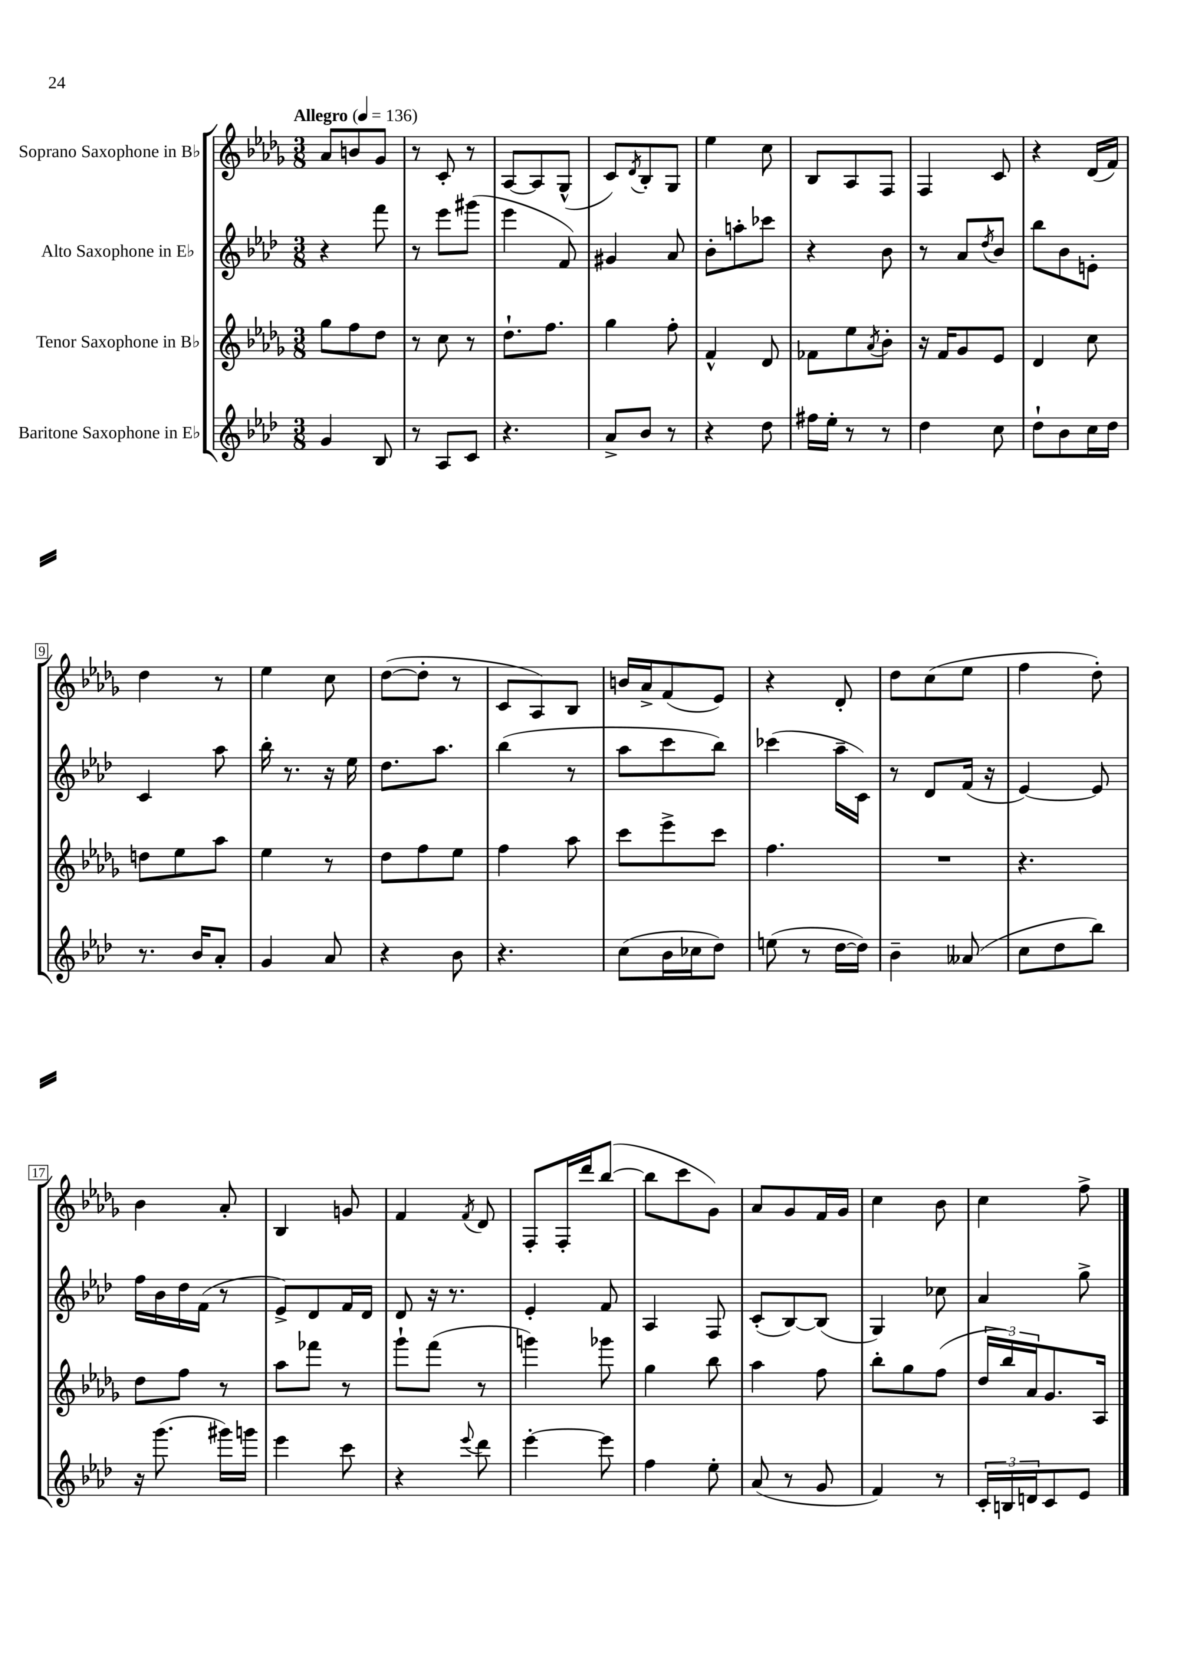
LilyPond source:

<<
\new StaffGroup <<
\new Staff = "s0" \with { instrumentName = "Soprano Saxophone in Bb" } {
    \clef treble \key des \major \numericTimeSignature \time 3/8 \tempo "Allegro" 4 = 136
    aes'8 b'8 ges'8 |
    r8 c'8-. r8 |
    aes8~ aes8 ges8-^( |
    c'8) \acciaccatura { des'8 } bes8-. ges8 |
    ees''4 c''8 |
    bes8 aes8 f8 |
    f4 c'8 |
    r4 des'16( f'16) |
    des''4 r8 |
    ees''4 c''8 |
    des''8~( des''8-. r8 |
    c'8 aes8) bes8 |
    b'16 aes'16-> f'8( ees'8) |
    r4 des'8-. |
    des''8 c''8( ees''8 |
    f''4 des''8-.) |
    bes'4 aes'8-. |
    bes4 g'8 |
    f'4 \acciaccatura { f'8 } des'8 |
    f8-. f16-. des'''16 bes''8~( |
    bes''8 c'''8 ges'8) |
    aes'8 ges'8 f'16 ges'16 |
    c''4 bes'8 |
    c''4 f''8-> \bar "|." |
}
\new Staff = "s1" \with { instrumentName = "Alto Saxophone in Eb" } {
    \clef treble \key aes \major \numericTimeSignature \time 3/8
    r4 f'''8 |
    r8 ees'''8 gis'''8( |
    ees'''4 f'8) |
    gis'4 aes'8 |
    bes'8-. a''8-. ces'''8 |
    r4 bes'8 |
    r8 aes'8 \acciaccatura { des''8 } bes'8 |
    bes''8 bes'8 e'8-. |
    c'4 aes''8 |
    bes''16-. r8. r16 ees''16 |
    des''8. aes''8. |
    bes''4( r8 |
    aes''8 c'''8 bes''8) |
    ces'''4( aes''16-- c'16) |
    r8 des'8 f'16( r16 |
    ees'4~) ees'8 |
    f''16 bes'16 des''16 f'16( r8 |
    ees'8->) des'8 f'16 des'16 |
    des'8 r16 r8. |
    ees'4-. f'8 |
    aes4 f8 |
    c'8-.( bes8~) bes8( |
    g4) ces''8 |
    aes'4 g''8-> \bar "|." |
}
\new Staff = "s2" \with { instrumentName = "Tenor Saxophone in Bb" } {
    \clef treble \key des \major \numericTimeSignature \time 3/8
    ges''8 f''8 des''8 |
    r8 c''8 r8 |
    des''8.-! f''8. |
    ges''4 f''8-. |
    f'4-^ des'8 |
    fes'8 ees''8 \acciaccatura { aes'8 } bes'8-. |
    r16 f'16 ges'8 ees'8 |
    des'4 c''8 |
    d''8 ees''8 aes''8 |
    ees''4 r8 |
    des''8 f''8 ees''8 |
    f''4 aes''8 |
    c'''8 ees'''8-> c'''8 |
    f''4. |
    R4. |
    r4. |
    des''8 f''8 r8 |
    aes''8 fes'''8 r8 |
    ges'''8-! f'''8( r8 |
    g'''4) ges'''8 |
    ges''4 bes''8 |
    aes''4 f''8 |
    bes''8-. ges''8 f''8( |
    \tuplet 3/2 { des''16 bes''16) aes'16 } ges'8. aes16 \bar "|." |
}
\new Staff = "s3" \with { instrumentName = "Baritone Saxophone in Eb" } {
    \clef treble \key aes \major \numericTimeSignature \time 3/8
    g'4 bes8 |
    r8 aes8 c'8 |
    r4. |
    aes'8-> bes'8 r8 |
    r4 des''8 |
    fis''16 ees''16-. r8 r8 |
    des''4 c''8 |
    des''8-! bes'8 c''16 des''16 |
    r8. bes'16 aes'8-. |
    g'4 aes'8 |
    r4 bes'8 |
    r4. |
    c''8( bes'16 ces''16 des''8) |
    e''8( r8 des''16~ des''16) |
    bes'4-- aeses'8( |
    c''8 des''8 bes''8) |
    r16 g'''8.( gis'''16) g'''16 |
    ees'''4 c'''8 |
    r4 \appoggiatura { ees'''8 } des'''8 |
    ees'''4~-. ees'''8 |
    f''4 ees''8-. |
    aes'8( r8 g'8 |
    f'4) r8 |
    \tuplet 3/2 { c'16-. b16 d'16 } c'8 ees'8 \bar "|." |
}
>>
>>
\layout { \context { \Score \override BarNumber.stencil = #(make-stencil-boxer 0.1 0.3 ly:text-interface::print) } }
